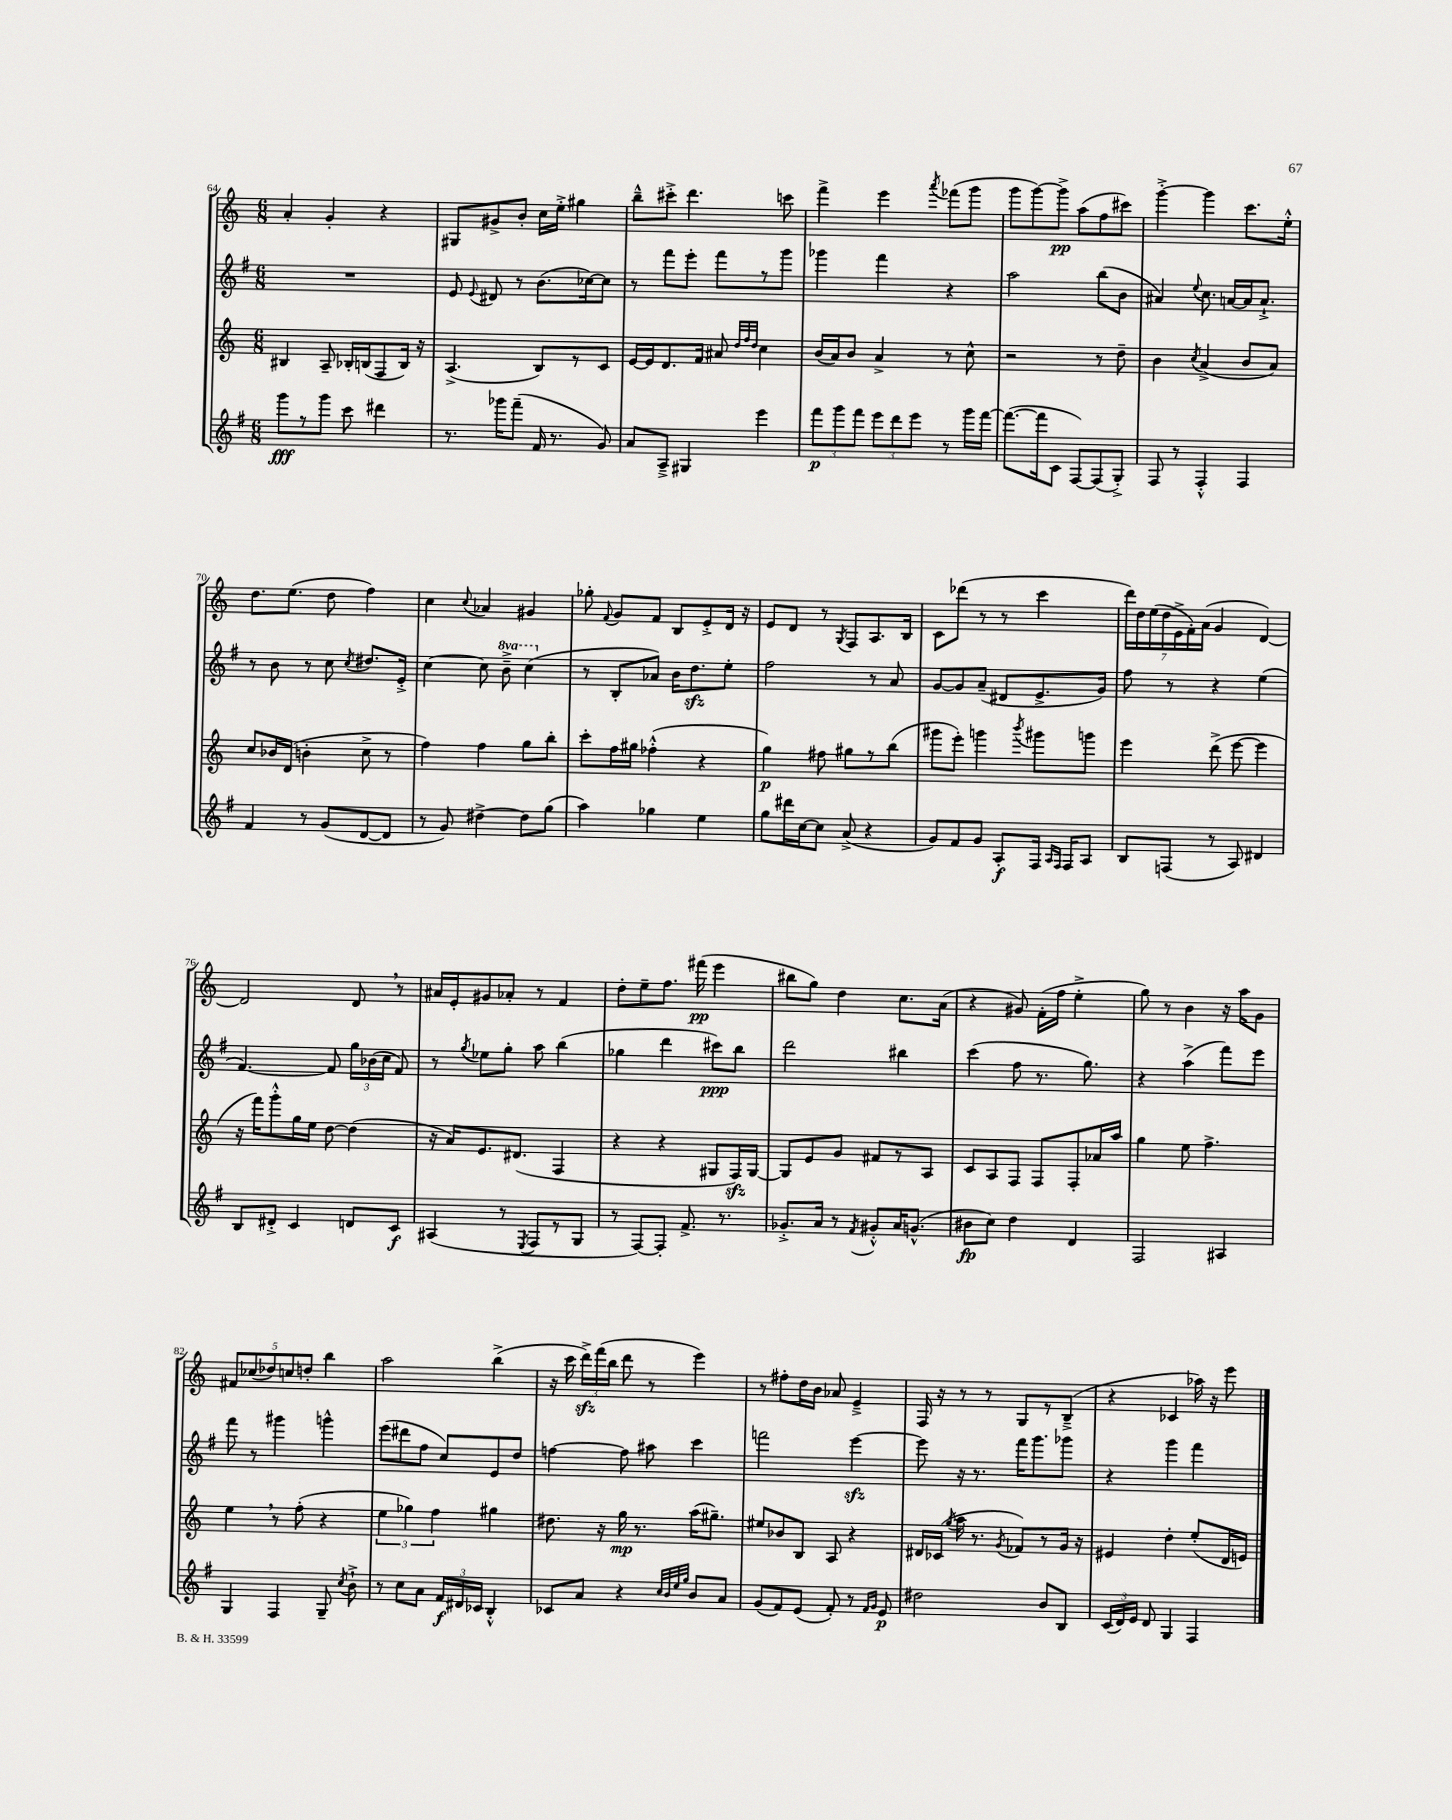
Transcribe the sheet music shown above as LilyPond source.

<<
\new StaffGroup <<
\new Staff = "s0" {
    \clef treble \key c \major \numericTimeSignature \time 6/8
    \autoBeamOff a'4-. g'4-. r4 |
    gis8[ gis'8-> b'8]-. c''16[ e''16]-.-> gis''4 |
    b''8[---^ cis'''8]-.-> d'''4. c'''8 |
    f'''4-> e'''4 \acciaccatura { a'''8 } fes'''8[( g'''8] |
    g'''8[ g'''8~) g'''8]->\pp a''8[( f''8 cis'''8]) |
    g'''4~-.-> g'''4 c'''8.[ e''16]-.-^ |
    d''8.[ e''8.]( d''8 f''4) |
    c''4 \appoggiatura { c''8 } aes'4 gis'4 |
    ges''8-. \appoggiatura { f'8 } g'8[ f'8] b8[ e'8-.-> d'16] r16 |
    e'8[ d'8] r8 \acciaccatura { g8 } f8[ a8. b16] |
    c'8[ des'''8]( r8 r8 c'''4 |
    \tuplet 7/4 { d'''16[) d''16 e''16( d''16 e'16-> f'16-.) a'16]( } g'4 d'4~) |
    d'2 d'8 \breathe r8 |
    ais'16[ e'16-. gis'8 aes'8]-. r8 f'4 |
    d''8[-. e''8-- f''8.] fis'''16\pp( e'''4 |
    bis''8[ g''8]) d''4 c''8.[ a'16]( |
    r4 gis'8) f'16[-.( f''16] e''4-.-> |
    g''8) r8 b'4 r16 a''16[ g'8] |
    \tuplet 5/4 { fis'8[ ces''8( des''8) c''8 d''8]-. } b''4 |
    a''2 b''4->( |
    r16 c'''16 \tuplet 3/2 { d'''16[->\sfz) f'''16( b''16] } d'''8 r8 e'''4) |
    r8 fis''8[-. d''16 b'16] aes'8 e'4---> |
    f16 r16 r8 r8 g8[ r8 b8]--->( |
    r4 ces'4 aes''16) r16 e'''8 \bar "|." |
}
\new Staff = "s1" {
    \clef treble \key g \major \numericTimeSignature \time 6/8 \set Staff.ottavationMarkups = #ottavation-simple-ordinals
    \autoBeamOff R2. |
    e'8 \appoggiatura { e'8 } dis'8 r8 b'8.[( ces''16~) ces''8] |
    r8 fis'''8[ e'''8]-. fis'''8[ r8 g'''8] |
    ges'''4 fis'''4 r4 |
    a''2 b''8[( b'8] |
    ais'4) \appoggiatura { e''8 } c''8. a'16[~ a'16 a'8.]-!-> |
    r8 b'8 r8 c''8 \acciaccatura { c''8 } dis''8.[ e'16]-.-> |
    c''4~ c''8 \ottava #1 b''8---> c'''4( \ottava #0 |
    r8 b8[-. aes'8]) b'16[ d''8.\sfz e''8]-. |
    fis''2 r8 a'8 |
    g'8[~ g'8 a'8]--( dis'8[ e'8.-> g'16]) |
    fis''8 r8 r4 e''4( |
    fis'4.~) fis'8 \tuplet 3/2 { g''16[ bes'16( c''16] } fis'8) |
    r8 \acciaccatura { g''8 } ees''8[ g''8]-. a''8 b''4( |
    ges''4 d'''4 cis'''8[\ppp) b''8] |
    d'''2 bis''4 |
    c'''4( fis''8 r8. g''8.) |
    r4 a''4->( fis'''8[) e'''8] |
    fis'''8 r8 gis'''4 g'''4-^ |
    e'''8[( dis'''8 fis''8] c''8[) e'8 d''8] |
    f''4~ f''8 ais''8 c'''4 |
    f'''2 e'''4~\sfz |
    e'''8 r16 r8. fis'''16[ g'''8. ges'''8] |
    r4 g'''4 fis'''4 \bar "|." |
}
\new Staff = "s2" {
    \clef treble \key c \major \numericTimeSignature \time 6/8
    \autoBeamOff bis4 a8-- bes16[-. b16( f8 b16]) r16 |
    a4.->( b8[) r8 c'8] |
    e'16[~ e'16 d'8. f'16] ais'8 \grace { d''32[ f''32 d''32] } c''4 |
    b'16[( a'16) b'8] a'4-> r8 c''8-^ |
    r2 r8 d''8-- |
    b'4 \acciaccatura { c''8 } a'4->( b'8[ a'8]) |
    c''8[ bes'16 d'16]( b'4-. c''8-> r8 |
    f''4) f''4 g''8[ b''8]-. |
    c'''8[-. f''16 gis''16] fes''4-.-^( r4 |
    g''4\p) fis''8 gis''8[ r8 b''8]( |
    gis'''8[ e'''8]-.) g'''4 \acciaccatura { b'''8 } gis'''8[ g'''8] |
    e'''4 d'''8->( e'''8~ e'''4 |
    r16 f'''16[) g'''8-.-^ g''16 e''16] d''8~ d''4( |
    r16 a'16[) e'8. dis'8.]( f4 |
    r4 r4 gis8[ f16\sfz) gis16]~ |
    gis8[ e'8 g'8] fis'8[ r8 a8] |
    c'8[ a8 f8] f8[ f8-. aes'16 a''16] |
    g''4 e''8 f''4.-> |
    e''4 \breathe r8 f''8-.( r4 |
    \tuplet 3/2 { e''4 ges''4) f''4 } gis''4 |
    dis''8. r16 g''16\mp r8. a''16[( gis''8.]--) |
    eis''8[ bes'8 b8] a8 r4 |
    dis'16[ ces'16]( \acciaccatura { g''8 } a''16 r8. \acciaccatura { g'8 } fes'8[) r8 g'16] r16 |
    eis'4 d''4-. e''8[-.( d'16 e'16]) \bar "|." |
}
\new Staff = "s3" {
    \clef treble \key g \major \numericTimeSignature \time 6/8
    \autoBeamOff g'''8[\fff r8 g'''8] c'''8 dis'''4 |
    r8. ges'''16[ fis'''8]--( fis'16 r8. g'8) |
    a'8[ a8]---> gis4 e'''4 |
    \tuplet 3/2 { fis'''8[\p g'''8 fis'''8] } \tuplet 3/2 { e'''8[ d'''8 e'''8] } r8 g'''16[ fis'''16]~ |
    fis'''8.[~( fis'''16 c'8] fis8[~) fis8( g8]-.->) |
    fis8 r8 fis4-.-^ fis4 |
    fis'4 r8 g'8[( d'8~ d'8] |
    r8 g'8) dis''4~-> dis''8[ g''8]( |
    a''4) ges''4 e''4 |
    g''8[ dis'''16 c''16~ c''8] a'8->( r4 |
    g'8[) fis'8 g'8] a8[-.\f fis16] \grace { a16[ fis16] } fis16[ a8] |
    b8[ f8]( r8 a8) dis'4 |
    b8[ dis'8]-.-> c'4 d'8[ c'8]\f |
    ais4( r8 \acciaccatura { e8 } fis8[ r8 g8] |
    r8 fis8[~) fis8]-. fis'8.-> r8. |
    ges'8.[-.-> a'16] r8 \acciaccatura { fis'8 } gis'8[-.-^ a'16 g'8.]-^( |
    bis'8[\fp c''8]) d''4 d'4 |
    fis2 ais4 |
    g4 fis4 g8-- \acciaccatura { c''8 } b'8-!-> |
    r8 c''8[ a'8] \tuplet 3/2 { fis'16[\f dis'16 ces'16] } b4-.-^ |
    ces'8[ a'8] r4 \grace { c''32[ b'32 e''32 g''32] } b'8[ a'8] |
    g'8[( fis'8) e'8]( fis'8-.) r8 \grace { fis'16[ g'16] } e'8\p |
    dis''2 b'8[ b8] |
    \tuplet 3/2 { c'16[( d'16) e'16] } d'8 g4 fis4 \bar "|." |
}
>>
>>
\layout { \context { \Score currentBarNumber = #64 } }
